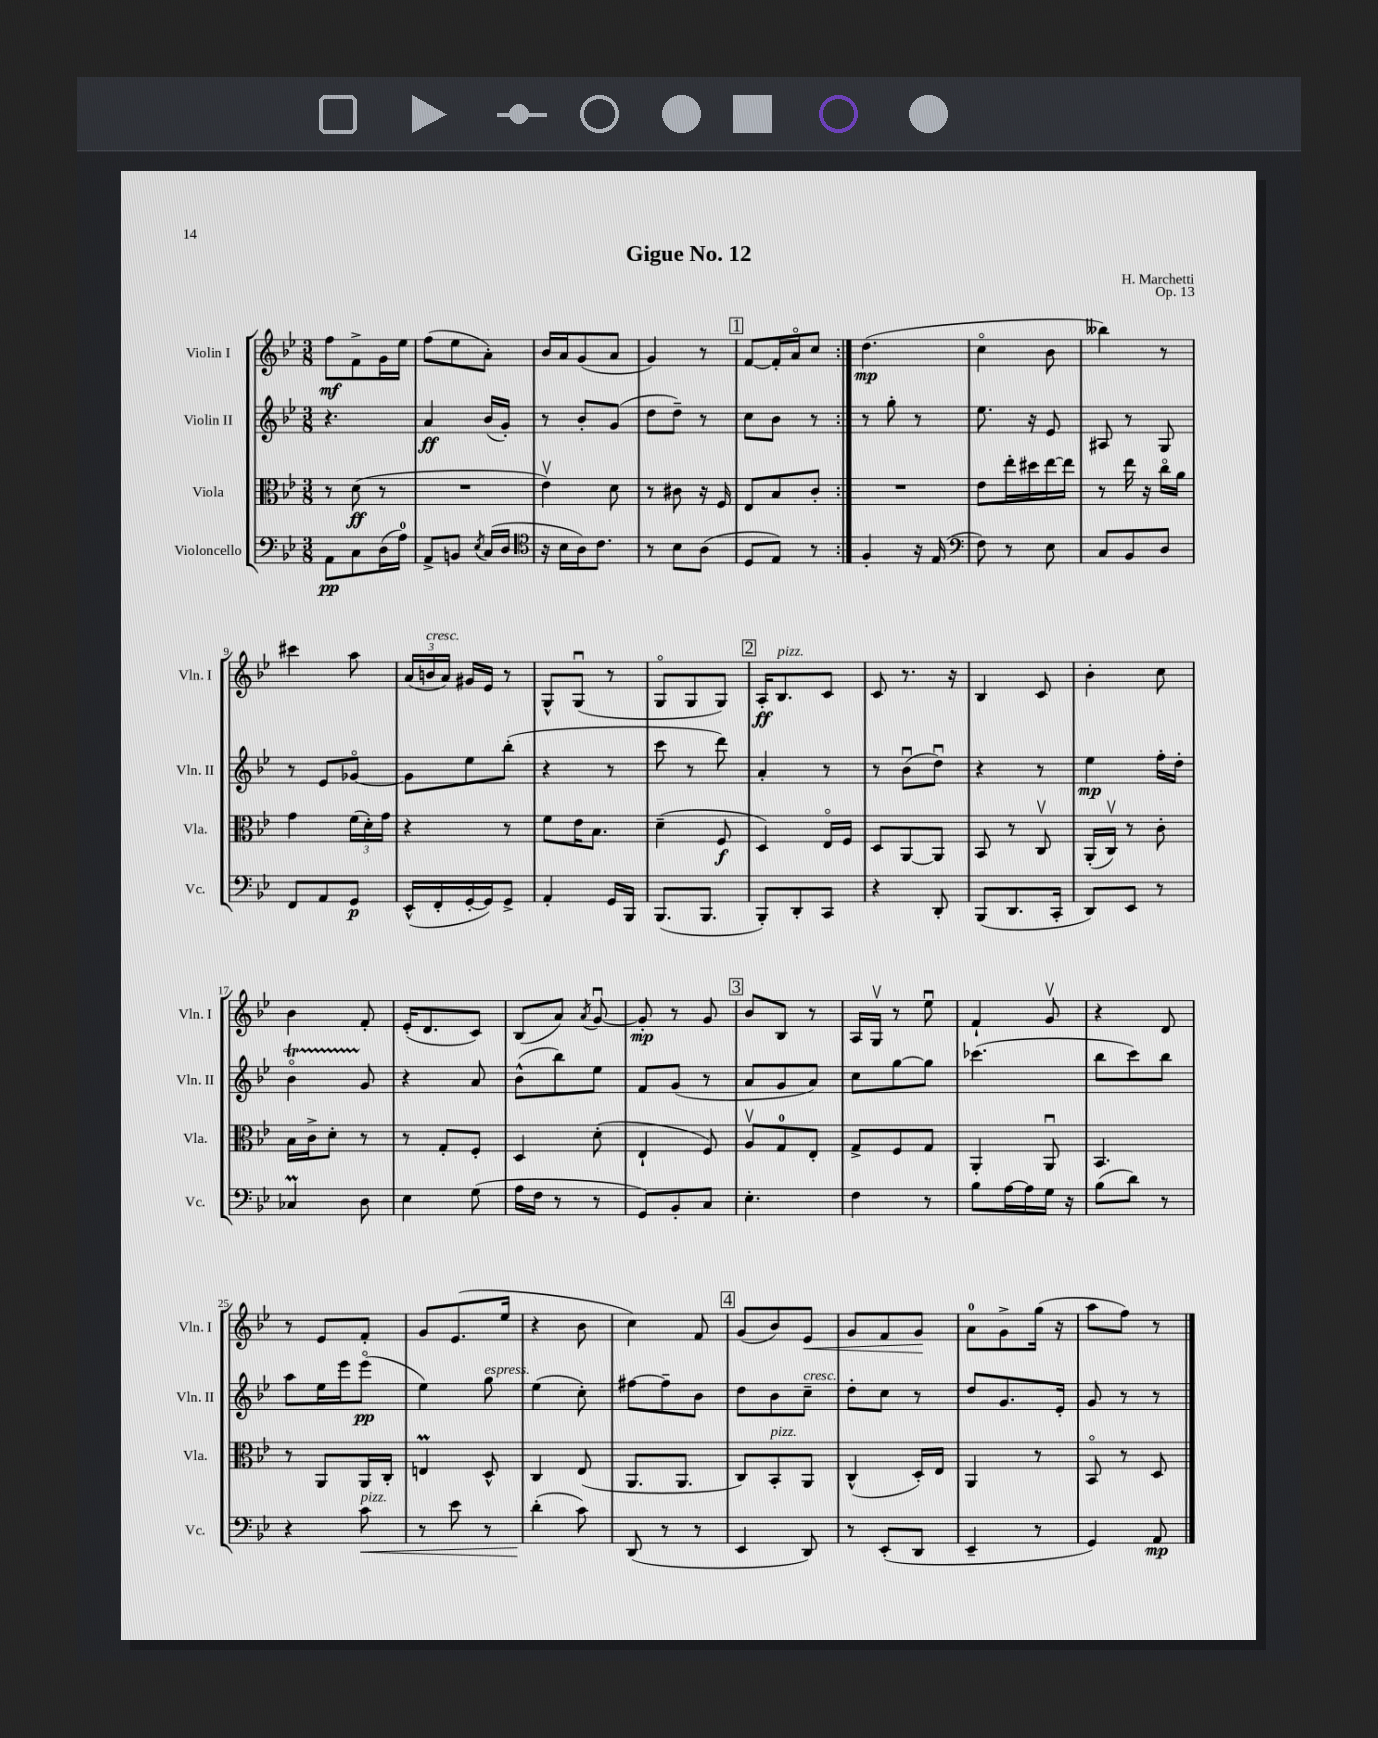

**kern	**kern	**kern	**kern
*staff4	*staff3	*staff2	*staff1
*clefF4	*clefC3	*clefG2	*clefG2
*k[b-e-]	*k[b-e-]	*k[b-e-]	*k[b-e-]
*M3/8	*M3/8	*M3/8	*M3/8
8AA\L	8r	4.r	8ff\L
8C\	(8d\	.	8f^\
(16D\L	8r	.	16g\L
16A\JJ)	.	.	16ee-\JJ
=	=	=	=
8AA^/L	4.r	4a/	(8ff\L
8BB/J	.	.	8ee-\
8qE-/	.	.	.
(16C/LL	.	(16b-/LL	8a'\J)
16D/JJ	.	16g'/JJ)	.
=	=	=	=
*clefC4	*	*	*
16r	4e-v\)	8r	16b-/LL
16B-\LL	.	.	16a/J
16A\J)	.	8b-'/L	(8g/
8.c\J	.	.	.
.	8d\	(8g/J	8a/J
=	=	=	=
8r	8r	8dd\L	4g/)
8B-\L	8c#\	8dd~\J)	.
(8A\J	16r	8r	8r
.	16F/	.	.
=	=	=	=
8D/L	8E-/L	8cc\L	[8f/L
8E-/J)	8B-/	8b-\J	16f'/]L
.	.	.	16ao/J
8r	8c'/J	8r	8cc/J
=:|!	=:|!	=:|!	=:|!
4F'/	4.r	8r	(4.dd\
.	.	8gg'\	.
16r	.	8r	.
(16E-/	.	.	.
=	=	=	=
*clefF4	*	*	*
8F\)	8e-\L	8.ee-\	4cco\
8r	16ee-'\L	.	.
.	16dd#\	16r	.
8E-\	[16ee-\	8e-/	8b-\
.	16ee-\]JJ	.	.
=	=	=	=
8C/L	8r	8A#/	4bb--\)
8BB-/	16ee-\	8r	.
.	16r	.	.
8D/J	16cco\LL	8G/	8r
.	16a\JJ	.	.
=	=	=	=
8FF/L	4g\	8r	4ccc#\
8AA/	.	8e-/L	.
8GG/J	(24f\LL	[8g-o/J	8aa\
.	24d'\)	.	.
.	24g\JJ	.	.
=	=	=	=
(16EE-^^/LL	4r	8g-\]L	(24a/LL
.	.	.	24b/
16FF'/	.	.	.
.	.	.	24a/JJ)
[16GG'/	.	8ee-\	16g#/LL
16GG/]J)	.	.	16e-/JJ
8GG^/J	8r	(8bb-'\J	8r
=	=	=	=
4AA'/	8f\L	4r	8G^^/L
.	16e-\K	.	(8Gu/J
.	8.B-\J	.	.
16GG/LL	.	8r	8r
16BBB-/JJ	.	.	.
=	=	=	=
(8.BBB-/L	(4d~\	8ccc\	8Go/L
.	.	8r	8G/
8.BBB-/J	.	.	.
.	8F/	8ddd\)	8G/J)
=	=	=	=
8BBB-'/L)	4D/)	4a'/	16A'/LK
.	.	.	8.B-/
8DD'/	.	.	.
8CC/J	16E-o/LL	8r	8c/J
.	16F/JJ	.	.
=	=	=	=
4r	8D/L	8r	8c/
.	[8AA/	(8b-u\L	8.r
8DD'/	8AA/]J	8ddu\J)	.
.	.	.	16r
=	=	=	=
(8BBB-/L	8BB-/	4r	4B-/
8.DD/	8r	.	.
.	8Cv/	8r	8c/
16CC'/Jk	.	.	.
=	=	=	=
8DD/L)	(16AA'/LL	4ee-\	4b-'\
.	16Cv/JJ)	.	.
8EE-/J	8r	.	.
8r	8c'\	16ff'\LL	8cc\
.	.	16dd'\JJ	.
=	=	=	=
4C-/	16B-\LL	4b-o\	4b-\
.	16c^\J	.	.
.	8d'\J	.	.
8D\	8r	8g/	8f'/
=	=	=	=
4E-\	8r	4r	(16e-'/LK
.	.	.	8.d/
.	8G'/L	.	.
(8G\	8F'/J	8a/	8c/J)
=	=	=	=
16A\LL	4D/	(8b-^^\L	(8B-/L
16F\JJ	.	.	.
8r	.	8bb-\)	8a/J)
.	.	.	8qa/
8r	(8d'\	8ee-\J	[8gu/
=	=	=	=
8GG/L)	4E-`/	8f/L	8g'/]
8BB-'/	.	(8g/J	8r
8C/J	8F/)	8r	8g/
=	=	=	=
4.E-'\	8Av/L	8a/L	8b-/L
.	8G/	8g/	8B-/J
.	8E-'/J	8a/J)	8r
=	=	=	=
4F\	8G^/L	8cc\L	16A/LL
.	.	.	16Gv/JJ
.	8F/	[8gg\	8r
8r	8G/J	8gg\]J	8ee-u\
=	=	=	=
8B-\L	4AA'/	(4.ccc-\	4f`/
[16A\L	.	.	.
16A\]	.	.	.
16G\JJ	8AAu/	.	8gv/
16r	.	.	.
=	=	=	=
(8B-\L	4.BB-/	8bb-\L	4r
8d\J)	.	8ccc\)	.
8r	.	8bb-\J	8d/
=	=	=	=
4r	8r	8aa\L	8r
.	8AA/L	16ee-\L	8e-/L
.	.	16eee-\J	.
8c\	16AA/L	(8eee-o\J	8f'/J
.	16C'/JJ	.	.
=	=	=	=
8r	4E/	4ee-\)	8g/L
8e-\	.	.	(8.e-/
8r	8D^^/	8gg\	.
.	.	.	16ee-/Jk
=	=	=	=
(4d'\	4C/	(4ee-\	4r
8c\)	(8E-/	8cc'\)	8b-\
=	=	=	=
(8DD/	8.AA/L	[8ff#\L	4cc\)
8r	.	8ff#~\]	.
.	8.AA/J	.	.
8r	.	8b-\J	8f/
=	=	=	=
4EE-/	8C/L)	8dd\L	(8g/L
.	8BB-'/	8b-\	8b-/)
8DD/)	8AA/J	8cc~\J	8e-/J
=	=	=	=
8r	(4C^^/	8dd'\L	8g/L
(8EE-'/L	.	8cc\J	8f/
8DD/J	16D'/LL)	8r	8g/J
.	16E-/JJ	.	.
=	=	=	=
4EE-~/	4AA/	8dd/L	8a\L
.	.	8.g/	8g^\
8r	8r	.	(16gg\Jk
.	.	16e-'/Jk	16r
=	=	=	=
4GG/)	8BB-o/	8g/	8aa\L
.	8r	8r	8ff\J)
8AA/	8D/	8r	8r
==	==	==	==
*-	*-	*-	*-
